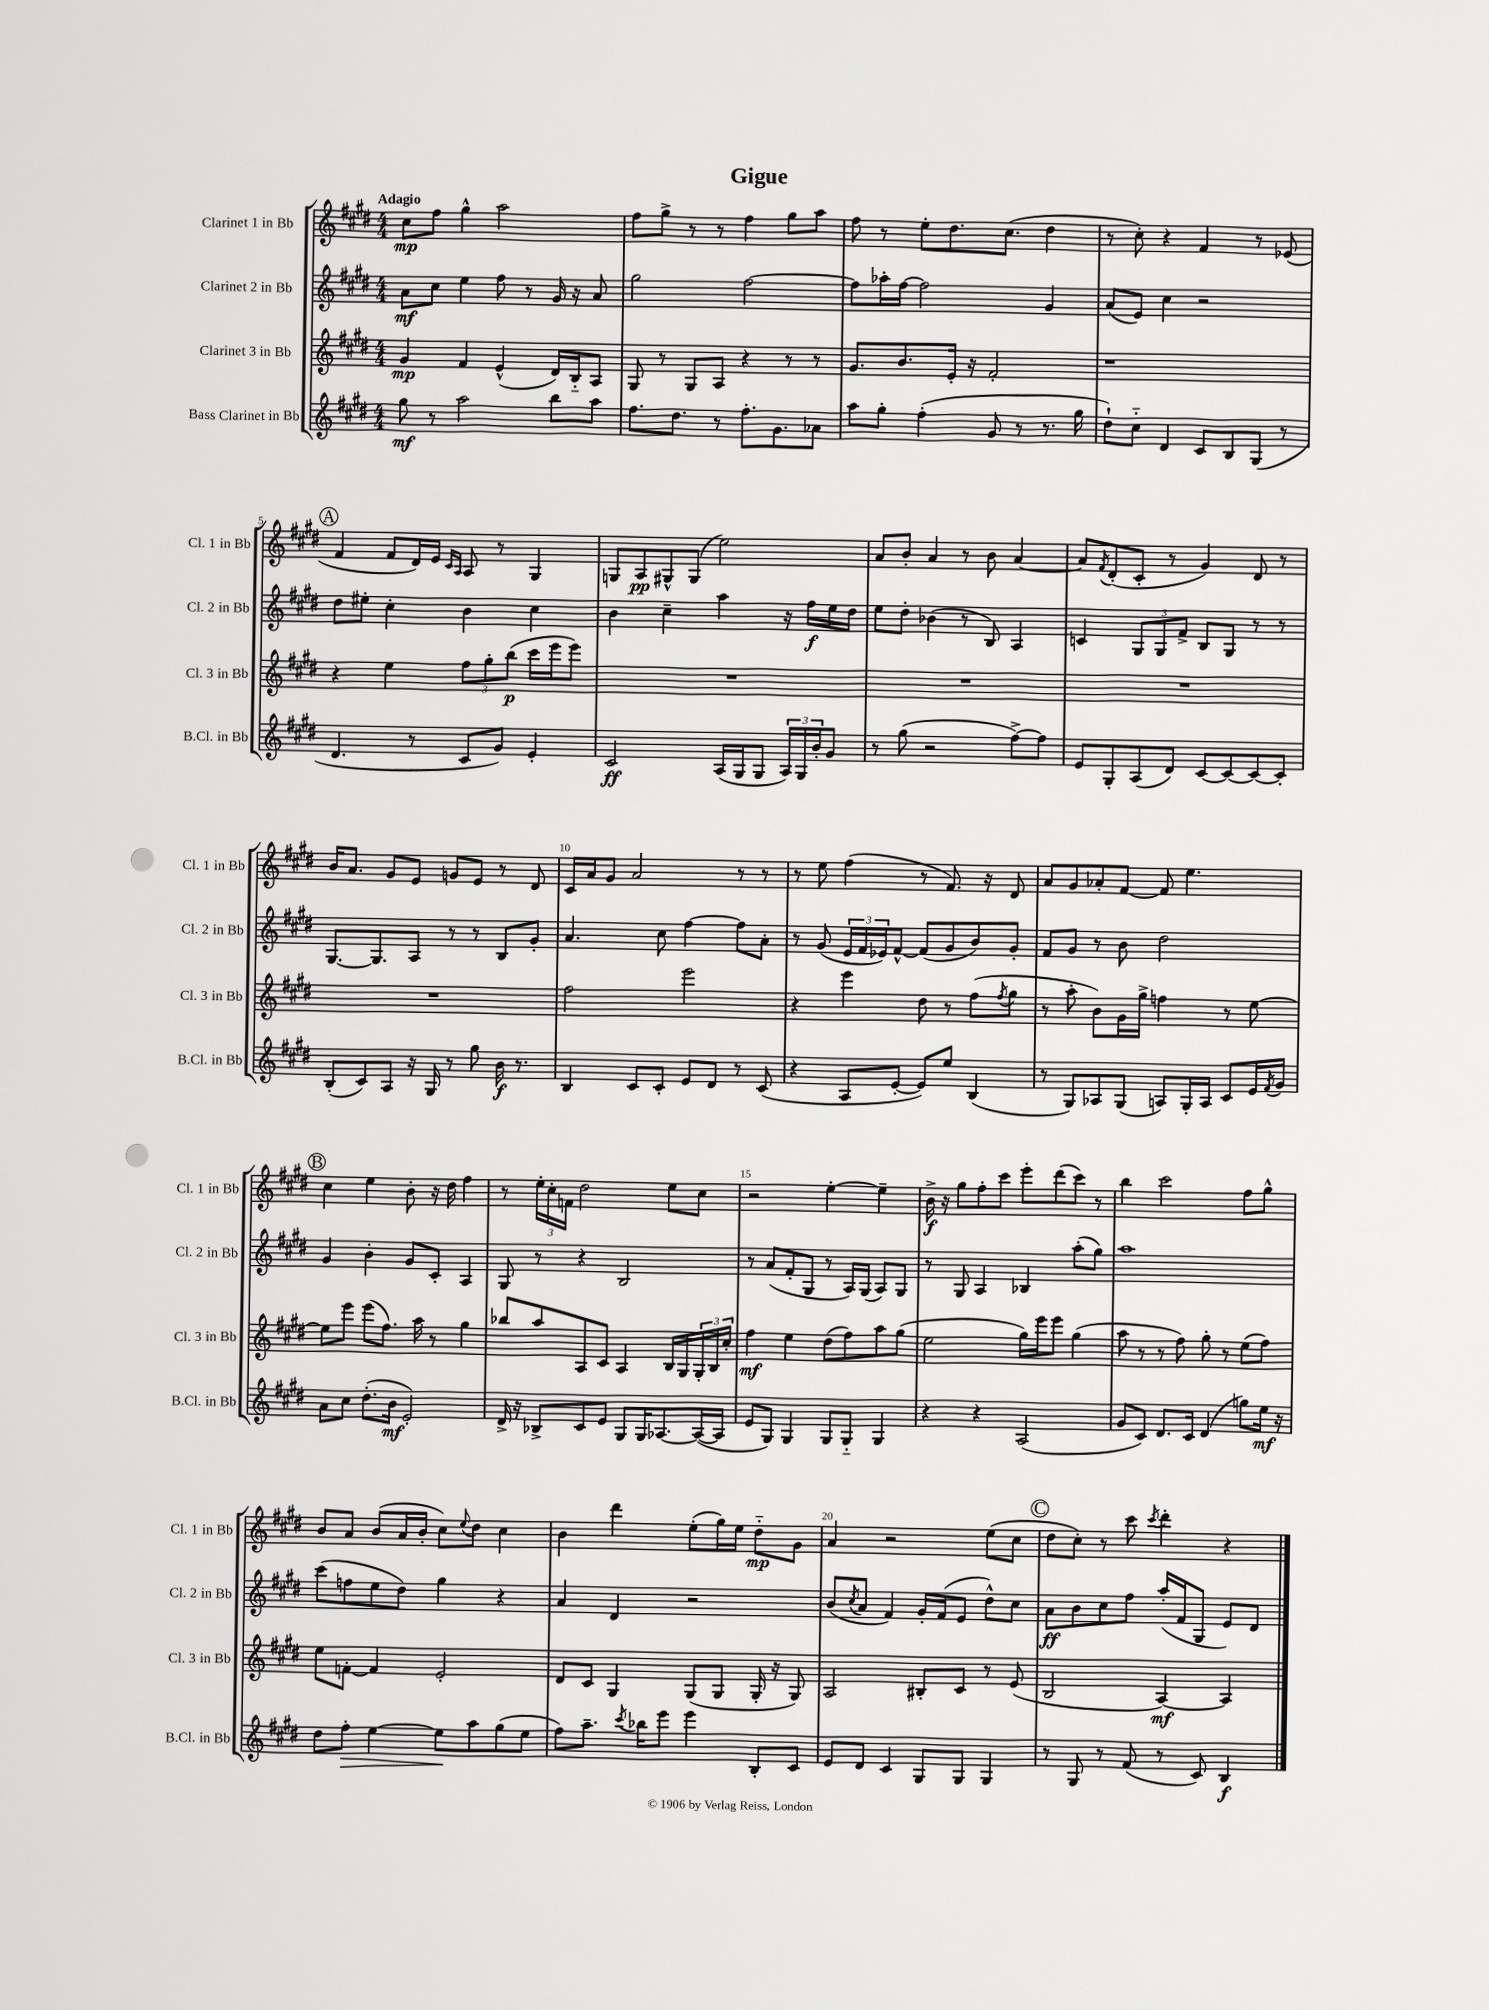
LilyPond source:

\header { title = "Gigue" }
<<
\new StaffGroup <<
\new Staff = "s0" \with { instrumentName = "Clarinet 1 in Bb" shortInstrumentName = "Cl. 1 in Bb" } {
    \clef treble \key e \major \numericTimeSignature \time 4/4 \tempo "Adagio"
    cis''8\mp fis''8 gis''4-^ a''2 |
    fis''8 gis''8-> r8 r8 fis''4 gis''8 a''8 |
    fis''8 r8 e''8-. dis''8. cis''8.( dis''4 |
    r8 cis''8-.) r4 fis'4 r8 ees'8( |
    \mark \markup { \circle "A" } fis'4 fis'8 dis'16) e'16 \grace { cis'16 a16 } a8 r8 gis4 |
    g8 a8\pp gis8-^ gis8( e''2) |
    a'8 b'8-. a'4 r8 b'8 a'4~ |
    a'8 \acciaccatura { fis'8 } dis'8-.( cis'8-. r8 gis'4) dis'8 r8 |
    b'16 a'8. gis'8 e'8 g'8 e'8 r8 dis'8 |
    cis'16 a'16 gis'8 a'2 r8 r8 |
    r8 e''8 fis''4( r8 fis'8.) r16 dis'8 |
    a'8 gis'8 aes'8-. fis'8~ fis'8 e''4. |
    \mark \markup { \circle "B" } cis''4 e''4 b'8-. r16 dis''16 fis''4 |
    r8 \tuplet 3/2 { e''16-. cis''16-. f'16 } dis''2 e''8 cis''8 |
    r2 e''4~-. e''4-- |
    b'16->\f r16 gis''8 fis''8-. cis'''8 e'''8-. dis'''8( cis'''8) r8 |
    b''4 cis'''2 fis''8 gis''8-^ |
    b'8 a'8 b'8( a'16 b'16-. cis''8) \appoggiatura { e''8 } dis''8 cis''4 |
    b'4 dis'''4 e''8-.( gis''16) e''16 dis''8-_\mp gis'8 |
    a'4 r2 e''8( cis''8 |
    \mark \markup { \circle "C" } dis''8 cis''8-.) r8 cis'''8 \acciaccatura { cis'''8 } dis'''4-. r4 \bar "|." |
}
\new Staff = "s1" \with { instrumentName = "Clarinet 2 in Bb" shortInstrumentName = "Cl. 2 in Bb" } {
    \clef treble \key e \major \numericTimeSignature \time 4/4
    a'8\mf cis''8 e''4 fis''8 r8 gis'16 r16 a'8 |
    gis''2 fis''2~ |
    fis''8 aes''16-. fis''16~ fis''2 gis'4 |
    a'8( e'8) cis''4 r2 |
    \mark \markup { \circle "A" } dis''8 eis''8-. cis''4-. b'4 cis''4 |
    b'4 cis''4-- a''4 r16 fis''16\f e''16 dis''16 |
    e''8 dis''8-. bes'4( r8 b8) a4 |
    c'4 \tuplet 3/2 { gis8 gis8 fis'8-> } b8 gis8 r8 r8 |
    gis8.~ gis8. a8 r8 r8 b8 gis'8-. |
    a'4. cis''8 fis''4~ fis''8 a'8-. |
    r8 gis'8( \tuplet 3/2 { e'16 fis'16 ees'16) } fis'8~-^ fis'8( gis'8 b'8) gis'8-. |
    fis'8 gis'8 r8 b'8 dis''2 |
    \mark \markup { \circle "B" } gis'4 b'4-. gis'8 cis'8-. a4 |
    gis8 r8 r4 b2 |
    r8 a'8( fis'8-. gis8 r8 a16) gis16( a8) gis8 |
    r8 gis8 a4 bes4 a''8-.( gis''8) |
    a''1 |
    cis'''8( f''8 e''8 dis''8) gis''4 r4 |
    a'4 dis'4 r2 |
    b'8( \acciaccatura { cis''8 } a'8 fis'4) gis'16-. fis'16( e'8 dis''8-^) cis''8 |
    \mark \markup { \circle "C" } a'8\ff b'8 cis''8 fis''8 a''16-.( fis'16 gis8 e'8) dis'8 \bar "|." |
}
\new Staff = "s2" \with { instrumentName = "Clarinet 3 in Bb" shortInstrumentName = "Cl. 3 in Bb" } {
    \clef treble \key e \major \numericTimeSignature \time 4/4
    gis'4\mp fis'4 e'4-^( dis'16) b16-_ a8 |
    gis8 r8 gis8 a8 r4 r8 r8 |
    gis'8. b'8. e'16-. r16 fis'2-. |
    r1 |
    \mark \markup { \circle "A" } r4 e''4 \tuplet 3/2 { fis''8 gis''8-. b''8\p( } cis'''16 e'''16 e'''8) |
    R1 |
    R1 |
    R1 |
    R1 |
    fis''2 e'''2 |
    r4 e'''4 dis''8 r8 fis''8( \acciaccatura { fis''8 } gis''8 |
    r8 a''8-. b'8) gis'16 gis''16-> f''4 r8 e''8~ |
    \mark \markup { \circle "B" } e''8 e'''8 e'''8( fis''8.) a''16 r8 gis''4 |
    bes''8 a''8 a8 cis'8 a4 b16 gis16 \tuplet 3/2 { gis16-. b16 cis''16-. } |
    fis''4\mf e''4 dis''8( fis''8) a''8 gis''8( |
    e''2 gis''16) e'''16 e'''8 gis''4( |
    a''8 r8 r8 fis''8) gis''8-. r8 e''8( fis''8) |
    e''8 f'8~-. f'4 e'2-. |
    dis'8 cis'8 gis4 gis8( gis8 gis16-. r16 gis8) |
    a2 bis8-. cis'8 r8 e'8( |
    \mark \markup { \circle "C" } b2 a4~\mf) a4 \bar "|." |
}
\new Staff = "s3" \with { instrumentName = "Bass Clarinet in Bb" shortInstrumentName = "B.Cl. in Bb" } {
    \clef treble \key e \major \numericTimeSignature \time 4/4
    gis''8\mf r8 a''2 b''8 a''8 |
    fis''8. dis''8. r8 fis''8.-. gis'8. aes'8 |
    a''8 gis''8-. fis''4-.( gis'8 r8 r8. gis''16 |
    dis''8-!) cis''8-_ dis'4 cis'8 b8 gis8( r8 |
    \mark \markup { \circle "A" } dis'4. r8 cis'8 gis'8) e'4-. |
    cis'2\ff a16( gis16 gis8 \tuplet 3/2 { a16) gis16 b'16-. } gis'8 |
    r8 gis''8( r2 fis''8~->) fis''8 |
    e'8 gis8-. a8( dis'8) cis'8~ cis'8~ cis'8~ cis'8-. |
    b8-.( cis'8) a8 r16 gis16 r8 gis''8 b'16\f r8. |
    b4 cis'8 cis'8-. e'8 dis'8 r8 cis'8( |
    r4 a8 e'8~-. e'8) e''8 b4( |
    r8 gis8) aes8 gis8( a8) gis16-. a16 cis'8 e'16 \acciaccatura { fis'8 } gis'16 |
    \mark \markup { \circle "B" } a'8 cis''8 dis''8.-.( b'16\mf e'2-.) |
    dis'16-> r16 bes8-> cis'8 e'8 gis8 gis16 aes8.~ aes16~( aes16 |
    e'8 gis8) gis4 gis8 gis8-_ gis4 |
    r4 r4 a2( |
    gis'8 cis'8) dis'8. cis'16 dis'4( g''8) e''16\mf r16 |
    dis''8 fis''8-.\> e''4~ e''8\! a''8 gis''8( e''8 |
    fis''8) a''8.-- \acciaccatura { cis'''8 } bes''16 e'''8 e'''4 b8-. cis'8 |
    e'8 dis'8 cis'4 gis8 gis8 gis4 |
    \mark \markup { \circle "C" } r8 gis8 r8 fis'8( r8 cis'8) b4\f \bar "|." |
}
>>
>>
\layout { \context { \Score \override BarNumber.break-visibility = ##(#f #t #t) barNumberVisibility = #(every-nth-bar-number-visible 5) } }
